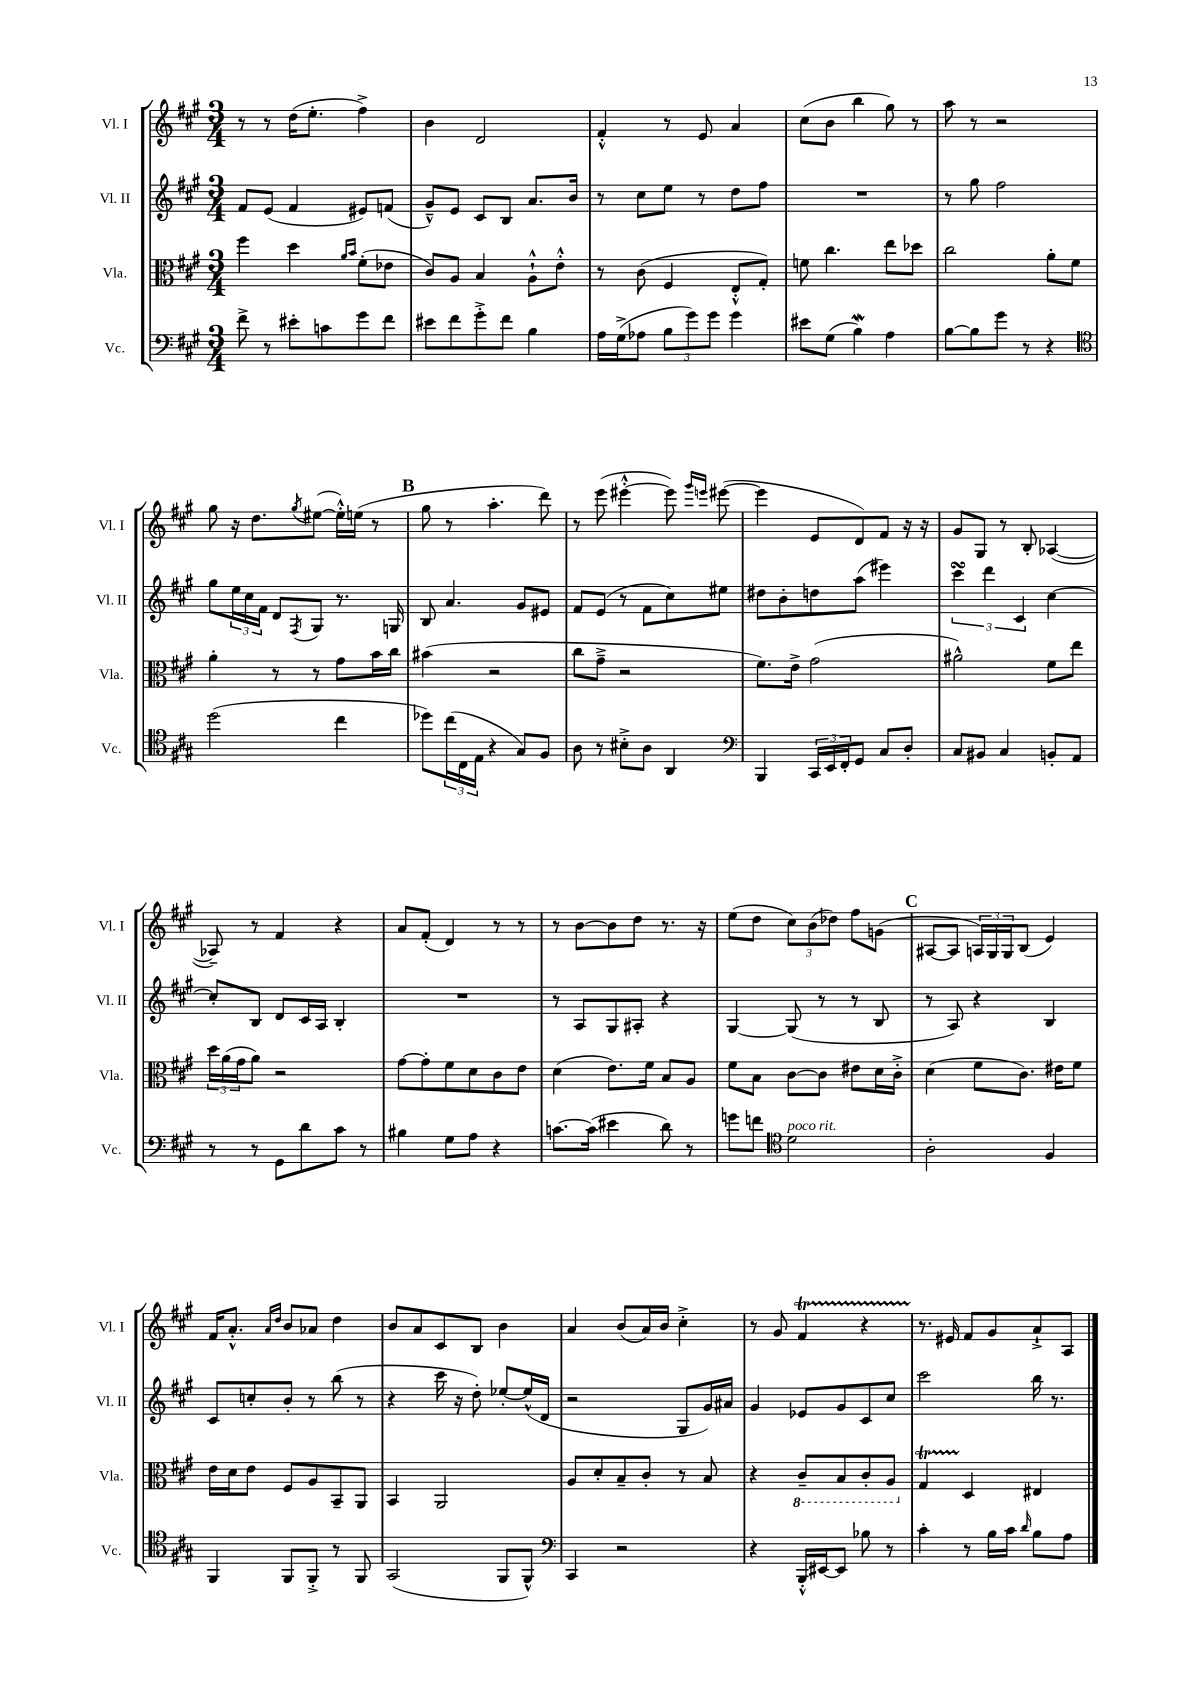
<<
\new StaffGroup <<
\new Staff = "s0" \with { instrumentName = "Vl. I" shortInstrumentName = "Vl. I" } {
    \clef treble \key a \major \numericTimeSignature \time 3/4
    r8 r8 d''16( e''8.-. fis''4->) |
    b'4 d'2 |
    fis'4-.-^ r8 e'8 a'4 |
    cis''8( b'8 b''4 gis''8) r8 |
    a''8 r8 r2 |
    gis''8 r16 d''8. \acciaccatura { gis''8 } eis''8~( eis''16-.-^) e''16( r8 |
    \mark \markup { \bold "B" } gis''8 r8 a''4.-. d'''8) |
    r8 e'''8( eis'''4~-.-^ eis'''8) \grace { gis'''16 e'''16 } eis'''8~( |
    eis'''4 e'8 d'8) fis'8 r16 r16 |
    gis'8 gis8 r8 b8-. aes4~( |
    aes8--) r8 fis'4 r4 |
    a'8 fis'8-.( d'4) r8 r8 |
    r8 b'8~ b'8 d''8 r8. r16 |
    e''8( d''8 \tuplet 3/2 { cis''8) b'8( des''8) } fis''8 g'8( |
    \mark \markup { \bold "C" } ais8~ ais8 \tuplet 3/2 { a16) gis16 gis16 } b8( e'4) |
    fis'16 a'8.-.-^ \grace { a'16 d''16 } b'8 aes'8 d''4 |
    b'8 a'8 cis'8 b8 b'4 |
    a'4 b'8( a'16) b'16 cis''4-.-> |
    r8 gis'8 fis'4\startTrillSpan r4 |
    r8.\stopTrillSpan eis'16 fis'8 gis'8 a'8-!-> a8 \bar "|." |
}
\new Staff = "s1" \with { instrumentName = "Vl. II" shortInstrumentName = "Vl. II" } {
    \clef treble \key a \major \numericTimeSignature \time 3/4
    fis'8 e'8( fis'4 eis'8) f'8( |
    gis'8---^) e'8 cis'8 b8 a'8. b'16 |
    r8 cis''8 e''8 r8 d''8 fis''8 |
    R2. |
    r8 gis''8 fis''2 |
    gis''8 \tuplet 3/2 { e''16 cis''16 fis'16 } d'8 \acciaccatura { fis8 } gis8 r8. g16 |
    \mark \markup { \bold "B" } b8 a'4. gis'8 eis'8 |
    fis'8 e'8( r8 fis'8 cis''8) eis''8 |
    dis''8 b'8-. d''8 a''8( eis'''4) |
    \tuplet 3/2 { cis'''4\turn d'''4 cis'4 } cis''4~ |
    cis''8-. b8 d'8 cis'16 a16 b4-. |
    R2. |
    r8 a8 gis8 ais8-. r4 |
    gis4~ gis8( r8 r8 b8 |
    \mark \markup { \bold "C" } r8 a8) r4 b4 |
    cis'8 c''8-. b'8-. r8 b''8( r8 |
    r4 cis'''16 r16 d''8-.) ees''8~-. ees''16-^( d'16 |
    r2 gis8 gis'16) ais'16 |
    gis'4 ees'8 gis'8 cis'8 cis''8 |
    cis'''2 b''16 r8. \bar "|." |
}
\new Staff = "s2" \with { instrumentName = "Vla." shortInstrumentName = "Vla." } {
    \clef alto \key a \major \numericTimeSignature \time 3/4
    fis''4 d''4 \grace { a'16 b'16 } fis'8-.( ees'8 |
    cis'8) a8 b4 a8-!-^ e'8-.-^ |
    r8 cis'8( fis4 e8-.-^ gis8-.) |
    f'8 cis''4. e''8 des''8 |
    cis''2 a'8-. fis'8 |
    a'4-. r8 r8 gis'8 b'16 cis''16 |
    \mark \markup { \bold "B" } bis'4( r2 |
    cis''8 gis'8---> r2 |
    fis'8.) e'16-> gis'2( |
    ais'2-^) fis'8 e''8 |
    \tuplet 3/2 { d''16 a'16( gis'16 } a'8) r2 |
    gis'8~ gis'8-. fis'8 d'8 cis'8 e'8 |
    d'4( e'8.) fis'16 b8 a8 |
    fis'8 b8 cis'8~ cis'8 eis'8 d'16 cis'16-.-> |
    \mark \markup { \bold "C" } d'4( fis'8 cis'8.) eis'16 fis'8 |
    e'16 d'16 e'8 fis8 a8 b,8-- a,8 |
    b,4 a,2 |
    a8 d'8-. b8-- cis'8-. r8 b8 |
    r4 \ottava #-1 cis8-- b,8 cis8-. a,8 \ottava #0 |
    gis4\startTrillSpan d4\stopTrillSpan eis4 \bar "|." |
}
\new Staff = "s3" \with { instrumentName = "Vc." shortInstrumentName = "Vc." } {
    \clef bass \key a \major \numericTimeSignature \time 3/4
    fis'8-> r8 eis'8-. c'8 gis'8 fis'8 |
    eis'8 fis'8 gis'8-.-> fis'8 b4 |
    a16 gis16->( aes8 \tuplet 3/2 { b8 gis'8) gis'8 } gis'4 |
    eis'8 gis8( b4\mordent) a4 |
    b8~ b8 gis'8 r8 r4 |
    \clef tenor d''2( cis''4 |
    \mark \markup { \bold "B" } des''8) \tuplet 3/2 { cis''16( cis16 e16 } r4 gis8) fis8 |
    a8 r8 bis8-.-> a8 a,4 |
    \clef bass b,,4 \tuplet 3/2 { cis,16 e,16 fis,16-. } gis,8 cis8 d8-. |
    cis8 bis,8 cis4 b,8-. a,8 |
    r8 r8 gis,8 d'8 cis'8 r8 |
    bis4 gis8 a8 r4 |
    c'8.~ c'16( eis'4 d'8) r8 |
    g'8 f'8 \clef tenor d'2^\markup { \italic "poco rit." } |
    \mark \markup { \bold "C" } a2-. fis4 |
    fis,4 fis,8 fis,8-.-> r8 fis,8 |
    gis,2( fis,8 fis,8-^) |
    \clef bass cis,4 r2 |
    r4 b,,16-.-^ eis,16~ eis,8 bes8 r8 |
    cis'4-. r8 b16 cis'16 \grace { d'16 } b8 a8 \bar "|." |
}
>>
>>
\layout { \context { \Score \remove "Bar_number_engraver" } }
